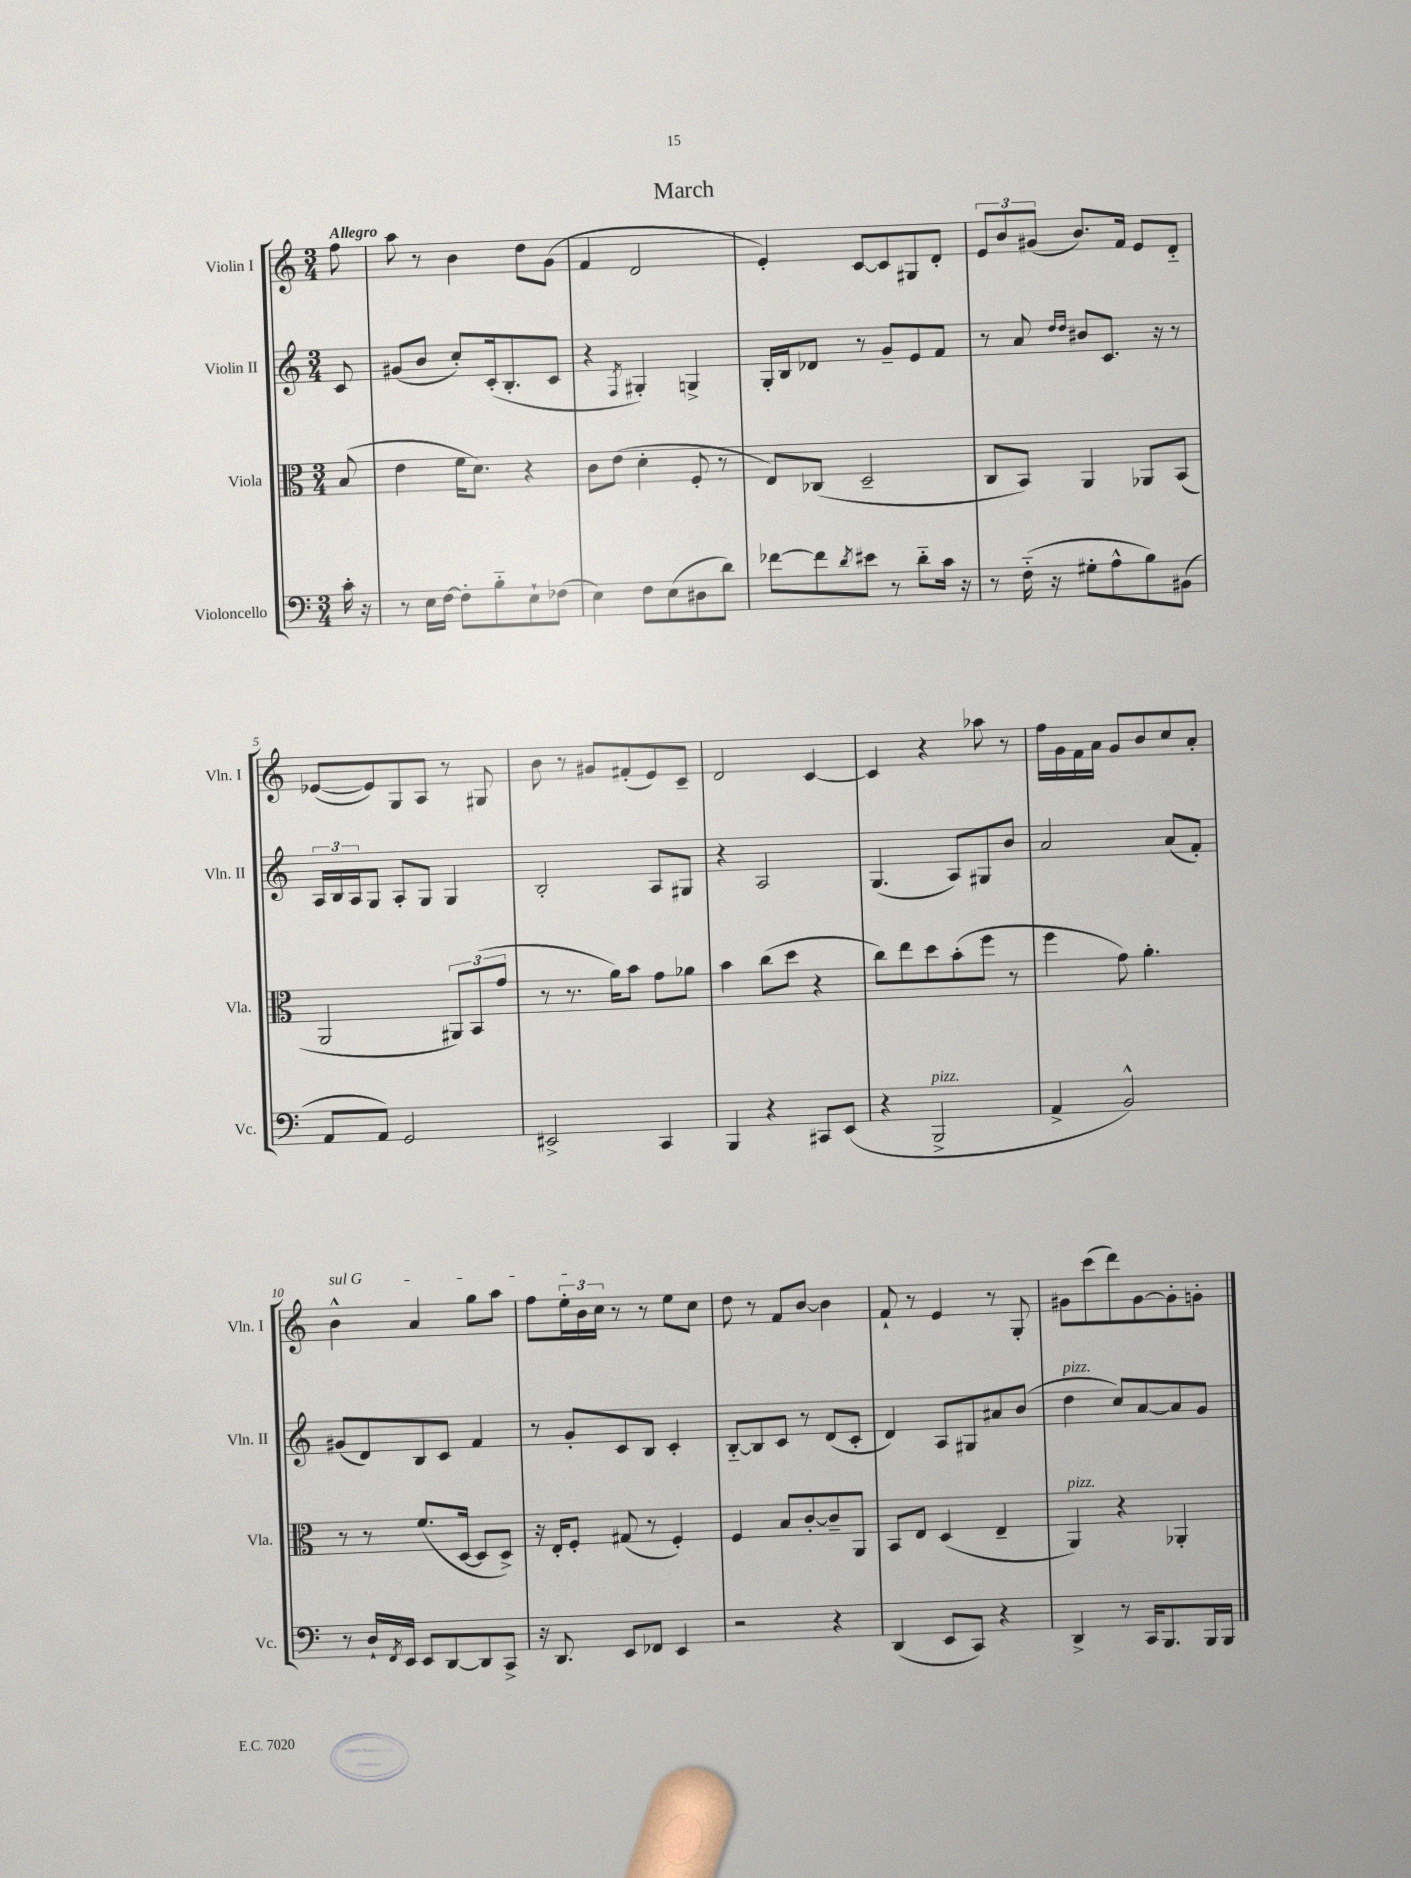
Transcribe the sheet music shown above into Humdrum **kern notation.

**kern	**kern	**kern	**kern
*part4	*part3	*part2	*part1
*staff4	*staff3	*staff2	*staff1
*I"Violoncello	*I"Viola	*I"Violin II	*I"Violin I
*I'Vc.	*I'Vla.	*I'Vln. II	*I'Vln. I
*clefF4	*clefC3	*clefG2	*clefG2
*k[]	*k[]	*k[]	*k[]
*M3/4	*M3/4	*M3/4	*M3/4
=	=	=	=
!	!	!	!LO:TX:a:B:t=Allegro
16c'\	(8B/	8c/	8ff\
16r	.	.	.
=1	=1	=1	=1
8r	4e\	(8g#X/L	8aa\
16E\LL	.	8b/J	8r
[16F\JJ	.	.	.
8F'\L]	16f\KL	8cc'/L)	4b\
.	8.d\J)	.	.
8B\	.	(16c'/k	.
.	.	8.B'/	.
8E`\	4r	.	8dd\L
(8F-X\J	.	8c/J	(8g\J
=2	=2	=2	=2
4E\)	8c\L	4r	4f/
.	(8e\J	.	.
.	.	8qF/	.
8F\L	4d'\	4G#X'/)	2d/
(8E\	.	.	.
8D#X\	8F'/	4Gn^/	.
8d\J)	8r	.	.
=3	=3	=3	=3
[8f-X\L	8E/L)	16G'/LL	4e'/)
.	.	16B/J	.
8f-\]	(8C-X/J	8d-X/J	.
8qd/	.	.	.
8e#X\J	2D~/	8r	[8c/L
8r	.	8g~/L	8c/]
8d\L	.	8e/	8G#X/
16c\Jk	.	8f/J	8d'/J
16r	.	.	.
=4	=4	=4	=4
8r	8C/L	8r	12e/L
.	.	.	12b/
(16F\	8BB/J)	8a/	.
.	.	.	(12g#X/J
16r	.	.	.
.	.	16qqdd/LL	.
.	.	16qqdd/JJ	.
8G#X'\L	4AA/	8b#X/L	8.b/L)
8A^^\	.	8.c/J	.
.	.	.	16f/Jk
8B\)	8AA-X/L	.	8e/L
.	.	16r	.
(8BB#X\J	(8BB/J	8r	8d/J
!!LO:LB:g=z
=5	=5	=5	=5
8AA/L	2AA/	24A/LL	([8e-X/L
.	.	24B/	.
.	.	24A/J	.
8AA/J)	.	8G/J	8e-/])
2GG/	.	8A'/L	8G/
.	.	8G/J	8A/J
.	12AA#X/L)	4G/	8r
.	(12BB/	.	.
.	.	.	8G#X/
.	12g/J	.	.
=6	=6	=6	=6
2EE#X^/	8r	2B'/	8b\
.	8.r	.	8r
.	.	.	8g#X/L
.	16a\KL)	.	.
.	8b\J	.	(8f#X'/
4CC/	8g\L	8A/L	8e/)
.	8a-X\J	8G#X/J	8c~/J
=7	=7	=7	=7
4BBB/	4b\	4r	2d/
4r	(8cc\L	2A/	.
.	8dd\J	.	.
8CC#X/L	4r	.	[4c/
(8EE/J	.	.	.
=8	=8	=8	=8
4r	8cc\L)	(4.G/	4c/]
.	8ee\	.	.
!LO:TX:a:i:t=pizz.	!	!	!
2BBB^/	8dd\	.	4r
.	(8b'\	8A/L)	.
.	8ff\J	8G#X/	8aa-X\
.	8r	8b/J	8r
=9	=9	=9	=9
4AA^/	4ff\	2a/	16ff\LL
.	.	.	16g\
.	.	.	16f\
.	.	.	16a\JJ
2BB^^/)	8g\)	.	8g/L
.	4.a'\	.	8b/
.	.	(8a/L	8cc/
.	.	8f'/J)	8a'/J
!!LO:LB:g=z
=10	=10	=10	=10
!	!	!	!LO:TX:a:i:t=sul G
8r	8r	(8g#X/L	4b^^\
16D`/LL	8r	8d/)	.
8qFF/	.	.	.
16EE/JJ	.	.	.
8EE/L	(8.f/L	8B/	4a/
[8DD/	.	8c/J	.
.	[16D/Jk	.	.
8DD/]	8D/L]	4f/	8gg\L
8CC^/J	8D^/J)	.	8aa\J
=11	=11	=11	=11
16r	16r	8r	8ff\L
8.DD/	16E'/KL	.	.
.	8F'/J	8g'/L	24ee'\L
.	.	.	24b\
.	.	.	24cc\JJ
8EE/L	(8G#X/	8c/	8r
8FF-X/J	8r	8B/J	8r
4EE/	4F'/)	4c'/	8ee\L
.	.	.	8cc\J
=12	=12	=12	=12
2r	4F/	[8B/L	8dd\
.	.	8B/]	8r
.	8B/L	8c/J	8f/L
.	[8c'/	8r	[8b/J
4r	8c~/]	(8d/L	4b\]
.	8AA/J	8c'/J	.
=13	=13	=13	=13
(4DD/	8BB/L	4d/)	8f`/
.	8E/J	.	8r
8EE/L	(4D/	8A/L	4e/
8CC/J)	.	8G#X/	.
4r	4E~/	8a#X/	8r
.	.	(8b/J	8G'/
=14	=14	=14	=14
!	!	!LO:TX:a:i:t=pizz.	!
!	!LO:TX:a:i:t=pizz.	!	!
4DD^/	4AA/)	4dd\	8g#X\L
.	.	.	(8ccc\
8r	4r	8cc/L)	8ddd\)
16CC/KL	.	[8a/	[8g#\
8.BBB/	.	.	.
.	4AA-X'/	8a/]	8g#'\]
16BBB/L	.	8g/J	8gn'\J
16BBB/JJ	.	.	.
==	==	==	==
*-	*-	*-	*-
